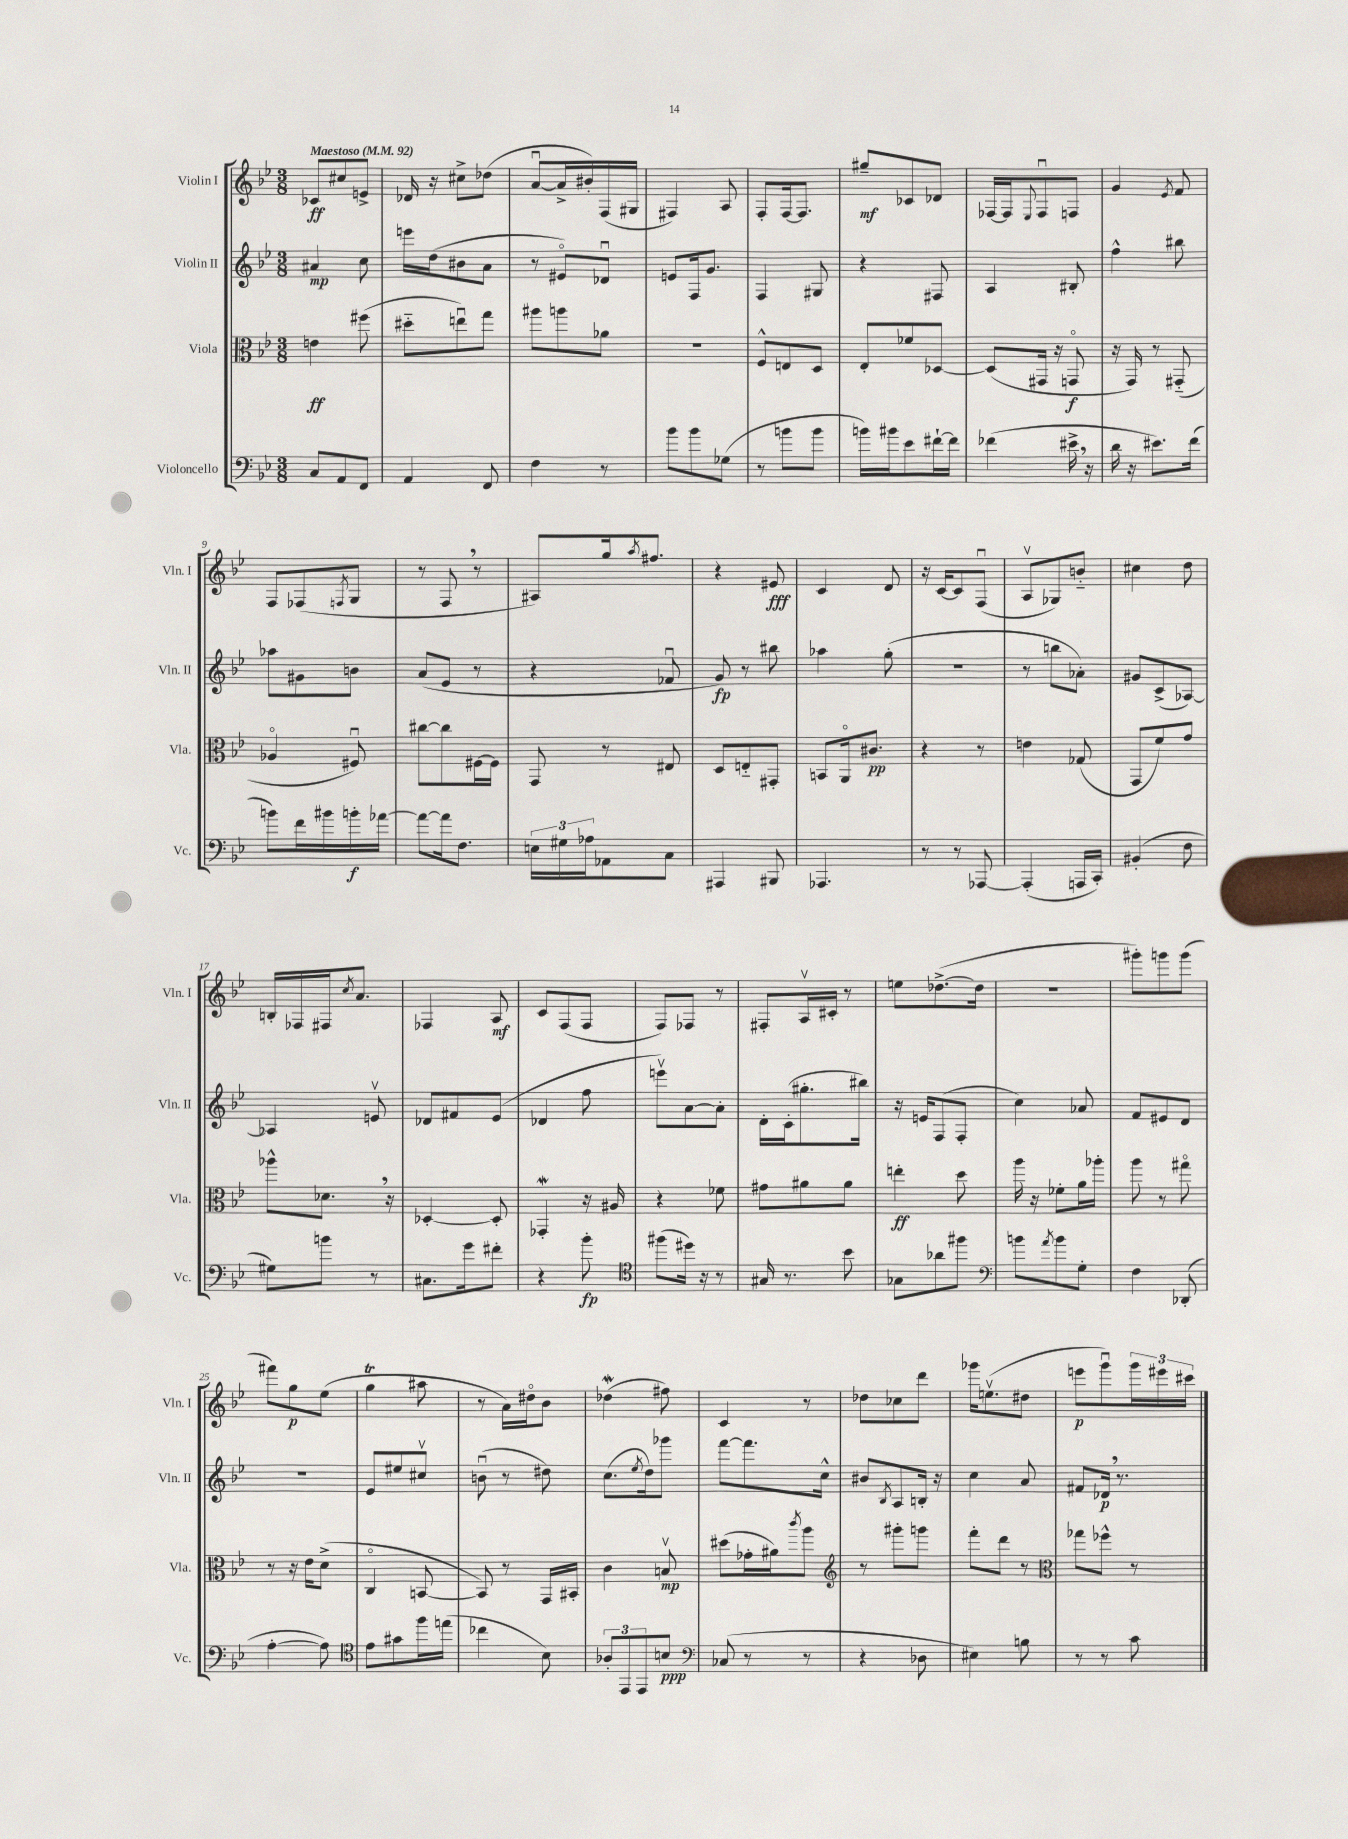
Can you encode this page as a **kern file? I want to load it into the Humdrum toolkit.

**kern	**kern	**kern	**kern
*staff4	*staff3	*staff2	*staff1
*clefF4	*clefC3	*clefG2	*clefG2
*k[b-e-]	*k[b-e-]	*k[b-e-]	*k[b-e-]
*M3/8	*M3/8	*M3/8	*M3/8
*MM92	*MM92	*MM92	*MM92
8C/L	4e\	4a#/	8c-/L
8AA/	.	.	8cc#/
8FF/J	(8ff#\	8cc\	8e^/J
=	=	=	=
4AA/	8dd#'~\L	16eee\LL	16d-/
.	.	(16dd\J	16r
.	8eeu\)	8b#\	8cc#^\L
8FF/	8gg\J	8a\J	(8dd-\J
=	=	=	=
4F\	8aa#\L	8r	[8au/L
.	8aa\	8e#o/L)	16a^/]L
.	.	.	16b#'/)
8r	8a-\J	8d-u/J	(16F/
.	.	.	16G#/JJ
=	=	=	=
8b-\L	4.r	8e/L	4F#/)
8b-\	.	16F/k	.
.	.	8.g/J	.
(8G-\J	.	.	8A/
=	=	=	=
8r	8F^^/L	4F/	8F'/L
8b\L	8E/	.	[16F/k
.	.	.	8.F/]J
8b\J	8D/J	8G#/	.
=	=	=	=
16b\LL)	8E-'/L	4r	8gg#~/L
16b#\J	.	.	.
8e-\	8f-/	.	8c-/
[16f#`\L	[8D-/J	8F#/	8d-/J
16f#\]JJ	.	.	.
=	=	=	=
(4f-\	(8D-/]L	4A/	[16F-/LL
.	.	.	16F-/]J
.	.	.	8qqE-/
.	16GG#/Jk	.	8F-u/
.	16r	.	.
16e#^\	8GGo/	8B#'/	8F/J
16r	.	.	.
=	=	=	=
16d\	16r	4ff^^\	4g/
16r	16GG/)	.	.
8.e#\L)	8r	.	.
.	.	.	8qe-/
.	(8GG#'~/	8bb#\	8f/
(16f\Jk	.	.	.
=	=	=	=
8b\L)	4A-o/	8aa-\L	8F/L
16f\L	.	8g#\	(8F-/
16b#\	.	.	.
.	.	.	8qF/
16b'\	8F#u/)	8b\J	8G/J
[16a-\JJ	.	.	.
=	=	=	=
8a-\_L	[8cc#\L	(8a/L	8r
16a-\]k	8cc#\]	8e-/J	8F/
8.F\J	.	.	.
.	[16F#\L	8r	8r
.	16F#\]JJ	.	.
=	=	=	=
24E\LL	8GG/	4r	8A#/L)
24G#\	.	.	.
24A-\J	.	.	.
8AA-\	8r	.	16gg/k
.	.	.	8qaa/
.	.	.	8.ff#/J
8C\J	8E#/	8f-u/	.
=	=	=	=
4AAA#/	8D/L	8g/)	4r
.	8E'~/	8r	.
8BBB#/	8GG#'/J	8bb#\	8e#/
=	=	=	=
4.AAA-/	8BB/L	4aa-\	4c/
.	16AAo/k	.	.
.	8.c#/J	.	.
.	.	(8gg'\	8d/
=	=	=	=
8r	4r	4.r	16r
.	.	.	[16c/LK
8r	.	.	8c/]
[8AAA-/	8r	.	(8Fu/J
=	=	=	=
(4AAA-'/]	4e\	8r	8Av/L
.	.	8bb\L	8G-/)
16AAA/LL	(8G-/	8a-'\J)	8b'~/J
16CC'/JJ)	.	.	.
=	=	=	=
(4BB#'/	8GG/L	8g#/L	4cc#\
.	8f/)	(8c^/	.
8F\	8g/J	[8A-/J)	8dd\
=	=	=	=
8G#\L)	8aa-^^\L	4A-/]	16B'/LL
.	.	.	16F-/
8b\J	8.d-\J	.	16F#/J
.	.	.	8qcc/
.	.	.	8.a/J
8r	.	8ev/	.
.	16r	.	.
=	=	=	=
8.C#\L	[4D-'/	8d-/L	4F-/
.	.	8f#/	.
16g\k	.	.	.
8f#'\J	8D-'/]	(8e-/J	8A/
=	=	=	=
4r	4GG-'/	4d-/	8c/L
.	.	.	(8F/
8b-'\	16r	8ff\	8F/J
.	16A#/	.	.
=	=	=	=
*clefC4	*	*	*
(8ff#\L	4r	8eeev\L)	8F/L)
16dd#\Jk)	.	[8a\	8F-/J
16r	.	.	.
8r	8f-\	8a'\]J	8r
=	=	=	=
16G#/	8g#\L	16d'\LL	8F#'/L
8.r	.	(16c'\J	.
.	8a#\	8.gg#'\	16Av/L
.	.	.	16c#'/JJ
8b-\	8a#\J	.	8r
.	.	16bb#\Jk)	.
=	=	=	=
8G-\L	4ee'\	16r	8ee\L
.	.	16e/LK	.
8a-\	.	(8F/	([8.dd-^\
8ff#\J	8dd\	8F'/J	.
.	.	.	16dd-\]Jk
=	=	=	=
*clefF4	*	*	*
8b\L	16aa\	4cc\)	4.r
.	16r	.	.
8qa/	.	.	.
8b\	8f-'\L	.	.
8G'\J	16a\L	8a-/	.
.	16aa-'\JJ	.	.
=	=	=	=
4F\	8aa\	8f/L	8ggg#'\L)
.	8r	8e#/	8ggg\
(8DD-'/	8gg#o\	8d/J	(8ggg\J
=	=	=	=
[4A'\	8r	4.r	8fff#\L)
.	16r	.	8gg\
.	16e-\LK	.	.
8A\])	(8d^\J	.	(8ee-\J
=	=	=	=
*clefC4	*	*	*
8e-\L	4Co/	8e-/L	4gg\
8g#\	.	8ee#/	.
16ff\L	[8BB/	8cc#v/J	8aa#\
(16ee\JJ	.	.	.
=	=	=	=
4cc-\	8BB/])	(8bu\	8r
.	8r	8r	16a\LL)
.	.	.	16dd#o\J
8B-\)	16GG/LL	8dd#\)	8b-\J
.	16BB#'/JJ	.	.
=	=	=	=
12A-'/L	4c\	(8.cc\L	(4dd-\
12EE-/	.	.	.
12EE-/	.	.	.
.	.	8qee-/	.
.	.	16dd\k)	.
8B/J	8Bv/	8ggg-\J	8ff#\)
=	=	=	=
*clefF4	*	*	*
(8C-/	(8dd#\L	[8fff\L	4c/
8r	16g-'\L	8.fff\]	.
.	16a#\J)	.	.
.	8qccc/	.	.
8r	8aa\J	.	8r
.	.	16cc^^\Jk	.
=	=	=	=
*	*clefG2	*	*
4r	8r	8b#/L	8dd-\L
.	.	8qB-/	.
.	8ggg#'\L	8A/	8cc-\
8D-\	8ggg\J	16B'/Jk	8ddd\J
.	.	16r	.
=	=	=	=
4E#\)	8fff'\L	4cc\	16ggg-\LK
.	.	.	(8.eev\
.	8ddd\J	.	.
8B\	8r	8a/	8dd#\J
=	=	=	=
*	*clefC3	*	*
8r	8gg-\L	8f#/L	8eee\L
8r	8ff-^^\J	16d-/Jk	8gggu\)
.	.	8.r	.
8c\	8r	.	24ggg\L
.	.	.	24eee#\
.	.	.	24ccc#\JJ
==	==	==	==
*-	*-	*-	*-
